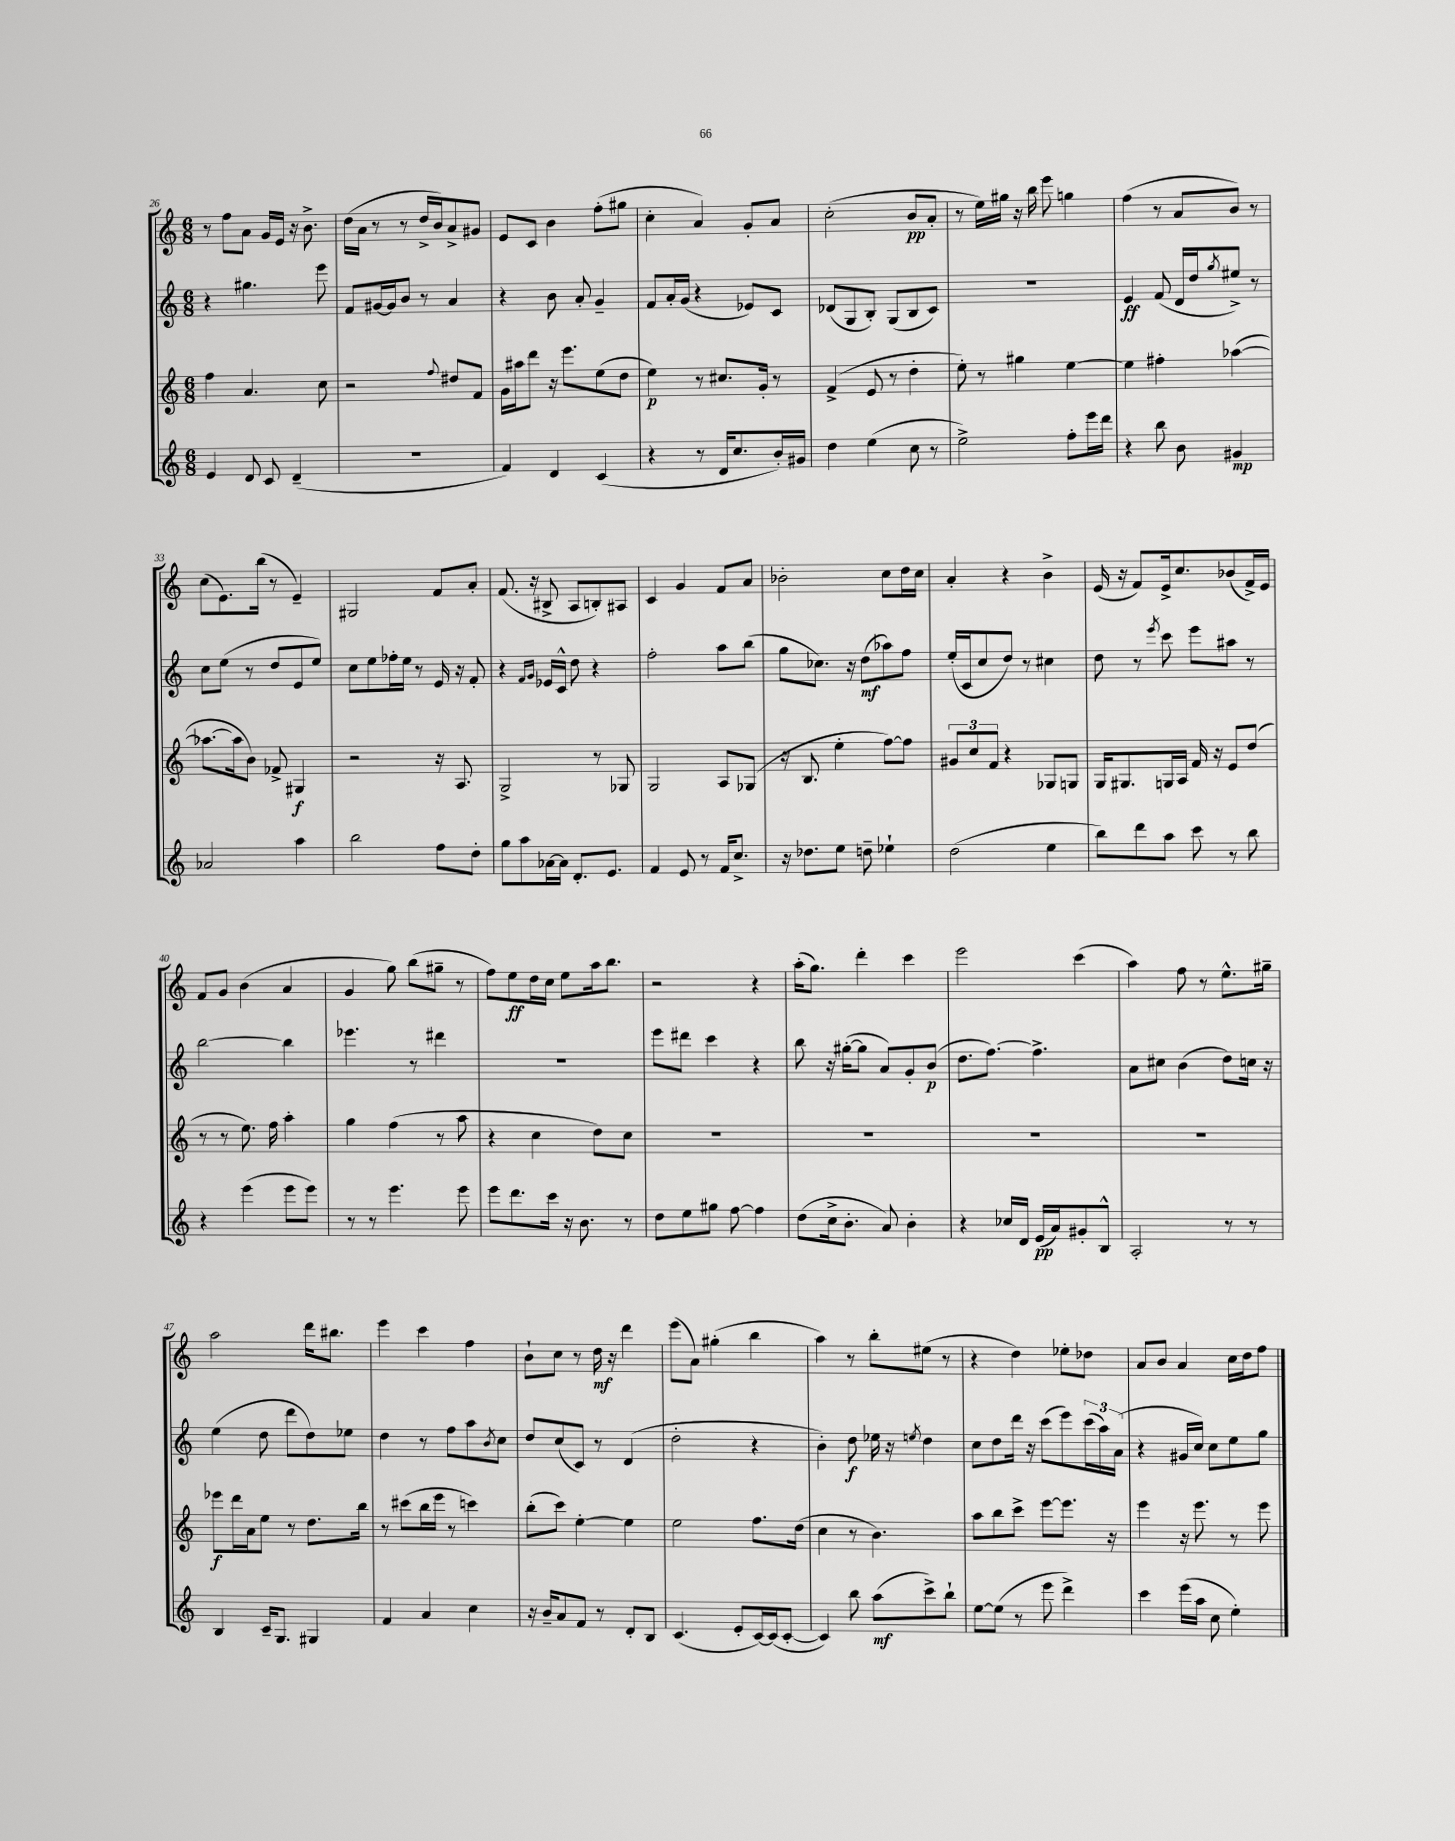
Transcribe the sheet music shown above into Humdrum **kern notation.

**kern	**kern	**kern	**kern
*staff4	*staff3	*staff2	*staff1
*clefG2	*clefG2	*clefG2	*clefG2
*k[]	*k[]	*k[]	*k[]
*M6/8	*M6/8	*M6/8	*M6/8
4e/	4ff\	4r	8r
.	.	.	8ff\L
8d/	4.a/	4.gg#\	8a\J
8c/	.	.	16g/LL
.	.	.	16e/JJ
(4d~/	.	.	16r
.	.	.	8.b^\
.	8cc\	8eee\	.
=	=	=	=
2.r	2r	8f/L	(16dd\LL
.	.	.	16a\JJ
.	.	[16g#/L	8r
.	.	16g#/]J	.
.	.	8b/J	8r
.	.	8r	16dd^/LL
.	.	.	16b/J)
.	8qqff/	.	.
.	8dd#/L	4a/	8a^/
.	8f/J	.	8g#/J
=	=	=	=
4f/)	16g\LL	4r	8e/L
.	16aa#\J	.	.
.	8ddd\J	.	8c/J
4d/	16r	8b\	4b\
.	8.eee\L	.	.
.	.	8a'/	.
(4c/	(8ee\	4g~/	(8ff'\L
.	8dd\J	.	8gg#\J
=	=	=	=
4r	4ee\)	8f/L	4cc'\
.	.	16a'/L	.
.	.	(16g/JJ	.
8r	8r	4r	4a/)
16d/LK	8.cc#/L	.	.
8.cc/	.	.	.
.	.	8e-/L)	8g'/L
.	16g'/Jk	.	.
16b'/L)	8r	8c/J	8a/J
16g#/JJ	.	.	.
=	=	=	=
4dd\	(4f^/	(8d-/L	(2cc'\
.	.	8G/	.
(4ee\	8e/	8B'/J)	.
.	8r	(8G/L	.
8cc\	4dd'\	8B/	8b/L
8r	.	8c/J)	8a'/J
=	=	=	=
2ee^\)	8ee'\)	2.r	8r
.	8r	.	16ee\LL)
.	.	.	16gg#\JJ
.	4gg#\	.	16r
.	.	.	16bb\
.	.	.	8eee\
8ff'\L	[4ee\	.	4gg\
16eee\L	.	.	.
16ddd\JJ	.	.	.
=	=	=	=
4r	4ee\]	4e/	(4ff\
8bb\	4ff#'\	(8f/	8r
8b\	.	16d/LL	8a/L
.	.	16dd/J	.
.	.	8qgg/	.
4g#/	([4aa-\	8ee#^/J)	8b/J)
.	.	8r	8r
=	=	=	=
2a-/	8.aa-\_L	8cc\L	(8cc\L
.	.	(8ee\J	8.e\)
.	16aa-\]k	.	.
.	8b\J)	8r	.
.	.	.	(16bb\Jk
.	8f-^/	8dd/L	8r
4aa\	4G#/	8e/	4e~/)
.	.	8ee/J)	.
=	=	=	=
2bb\	2r	8cc\L	2G#/
.	.	8ee\	.
.	.	16ff-'\L	.
.	.	16ee\JJ	.
.	.	8r	.
8ff\L	16r	16e/	8f/L
.	8.A/	16r	.
8dd'\J	.	8f'/	8a'/J
=	=	=	=
8gg\L	2G^/	4r	(8.f/
8aa\	.	.	.
.	.	.	16r
.	.	16qqf/LL	.
.	.	16qqg/JJ	.
[16a-\L	.	16e-/LL	8B#^/
16a-\]JJ	.	16c^^/JJ	.
8.d'/L	.	8dd\	8A/L
.	8r	4r	8B'/)
8.e/J	.	.	.
.	8G-/	.	8A#/J
=	=	=	=
4f/	2G/	2ff'\	4c/
8e/	.	.	4g/
8r	.	.	.
16f/LK	8A/L	8aa\L	8f/L
8.cc^/J	.	.	.
.	(8G-/J	(8bb\J	8a/J
=	=	=	=
16r	16r	8gg\L	2b-'\
8.dd-\L	8.B/	.	.
.	.	8.cc-\J)	.
8ee\J	4ee'\	.	.
.	.	16r	.
8dd~\	.	(8dd\L	.
4ee-`\	[8ff\L)	8aa-\)	8cc\L
.	8ff\]J	8ff\J	16dd\L
.	.	.	16cc\JJ
=	=	=	=
(2dd\	12g#/L	(16ee'/LL	4a'/
.	.	16c/J	.
.	12cc/	.	.
.	.	8cc/	.
.	12f/J	.	.
.	4r	8dd/J)	4r
.	.	8r	.
4ee\	8G-/L	4cc#\	4b^\
.	8G/J	.	.
=	=	=	=
8bb\L)	16G/LK	8dd\	(16e/
.	8.G#/	.	16r
8ddd\	.	8r	8f/L)
.	.	8qeee/	.
8aa\J	16G/L	8ccc\	16e^/k
.	16A/JJ	.	8.cc/
8ccc\	16f/	8eee\L	.
.	16r	.	.
8r	8e/L	8aa#\J	(8b-/
8bb\	(8dd/J	8r	16f^/L)
.	.	.	16e/JJ
=	=	=	=
4r	8r	[2bb\	8f/L
.	8r	.	8g/J
(4eee\	8.ee\)	.	(4b\
.	16ff\	.	.
8eee\L	4aa'\	4bb\]	4a/
8eee\J)	.	.	.
=	=	=	=
8r	4gg\	4.eee-\	4g/
8r	.	.	.
4.eee\	(4ff\	.	8gg\)
.	.	8r	(8bb\L
.	8r	4ddd#\	8gg#~\J
8eee\	8aa\	.	8r
=	=	=	=
8eee\L	4r	2.r	8ff\L)
8.ddd\	.	.	8ee\
.	4cc\	.	16dd\L
16ccc\Jk	.	.	16cc\JJ
16r	.	.	8ee\L
8.b\	.	.	.
.	8dd\L)	.	16aa\k
.	.	.	8.bb\J
8r	8cc\J	.	.
=	=	=	=
8dd\L	2.r	8eee\L	2r
8ee\	.	8ddd#\J	.
8gg#\J	.	4ccc\	.
[8ff\	.	.	.
4ff\]	.	4r	4r
=	=	=	=
(8dd\L	2.r	8bb\	(16aa'\LK
.	.	.	8.gg\J)
16cc^\k	.	16r	.
8.b'\J	.	([16gg#'\LK	.
.	.	8gg#\]J	4ddd'\
8a/)	.	8a/L)	.
4b'\	.	8g'/	4ccc\
.	.	(8b/J	.
=	=	=	=
4r	2.r	8.dd\L	2eee\
.	.	[8.ff\J)	.
16cc-/LL	.	.	.
16d/JJ	.	.	.
(16e/LL	.	4.ff^\]	.
16a/J)	.	.	.
8g#'/	.	.	(4ccc\
8B^^/J	.	.	.
=	=	=	=
2A'/	2.r	8a\L	4aa\)
.	.	8cc#\J	.
.	.	(4b\	8ff\
.	.	.	8r
8r	.	8dd\L)	8.ee^^\L
8r	.	16cc\Jk	.
.	.	16r	16gg#~\Jk
=	=	=	=
4B/	8eee-\L	(4ee\	2aa\
.	16ddd\L	.	.
.	16a\J	.	.
16c~/LK	8ee\J	8dd\	.
8.G/J	.	.	.
.	8r	8ddd\L	.
4G#/	8.dd\L	8dd\)	16ddd\LK
.	.	.	8.bb#\J
.	.	8ee-\J	.
.	16bb\Jk	.	.
=	=	=	=
4f/	8r	4dd\	4eee\
.	(8ccc#\L	.	.
4a/	16bb\L	8r	4ccc\
.	16eee\JJ	.	.
.	8r	8ff\L	.
4cc\	4ccc\)	8aa\	4ff\
.	.	8qb/	.
.	.	8cc\J	.
=	=	=	=
16r	(8bb'\L	8dd/L	8b`\L
16b~/LK	.	.	.
8a/	8ccc\J)	(8cc/	8cc\J
8f/J	[4ee'\	8c/J)	8r
8r	.	8r	16dd\
.	.	.	16r
8d'/L	4ee\]	(4d/	4ddd\
8B/J	.	.	.
=	=	=	=
(4.c/	2ee\	2dd'\	(8eee\L
.	.	.	8a\J)
.	.	.	(4gg#'\
8e'/L	.	.	.
[16c/L)	8.ff\L	4r	4bb\
(16c/]J	.	.	.
[8c'/J	.	.	.
.	(16dd\Jk	.	.
=	=	=	=
4c/])	4cc\	4b'\)	4aa\)
8bb\	8r	8dd\	8r
(8aa\L	4.b\)	16ee-\	8bb'\L
.	.	16r	.
.	.	8qee/	.
8ccc^\)	.	4dd\	(8ee#\J
8bb`\J	.	.	8r
=	=	=	=
[8ee\L	8aa\L	8cc\L	4r
(8ee\]J	8bb\	8dd\	.
8r	8ccc^\J	16ddd\Jk	4dd\)
.	.	16r	.
8eee\	[8eee\L	(8ccc\L	.
4ddd^\)	8.eee\]J	8eee\)	8ee-'\L
.	.	(24ccc\L	8dd-\J
.	.	24aa\)	.
.	16r	.	.
.	.	(24a\JJ	.
=	=	=	=
4ccc\	4eee\	4r	8a/L
.	.	.	8b/J
(16eee\LL	16r	16g#/LL	4a/
16aa\JJ	8.eee\	16cc/JJ)	.
8cc\	.	8cc\L	.
4ee'\)	8r	8ee\	16cc\LL
.	.	.	16dd\J
.	8eee\	8gg\J	8ff\J
==	==	==	==
*-	*-	*-	*-
